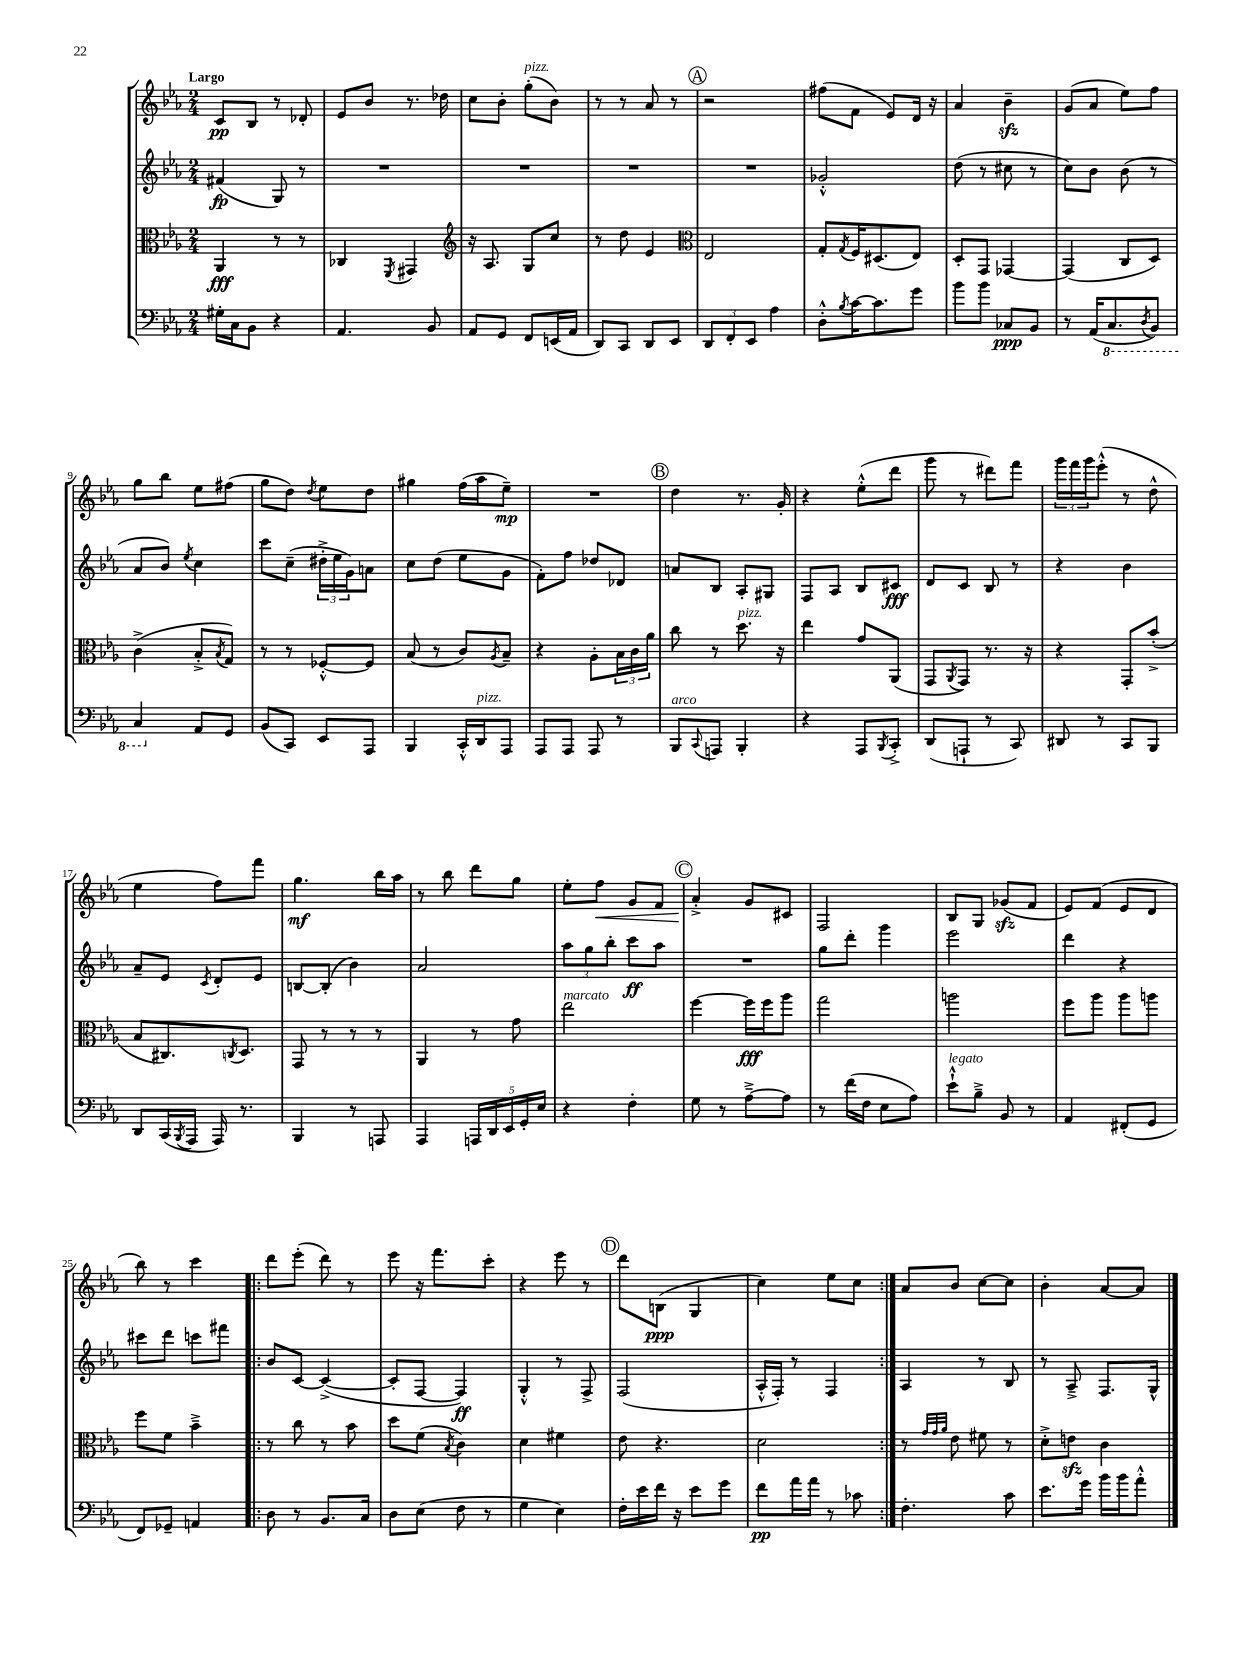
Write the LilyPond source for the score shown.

<<
\new StaffGroup <<
\new Staff = "s0" {
    \clef treble \key ees \major \numericTimeSignature \time 2/4 \tempo "Largo"
    c'8\pp bes8 r8 des'8-. |
    ees'8 bes'8 r8. des''16 |
    c''8 bes'8-. g''8-.^\markup { \italic "pizz." }( bes'8) |
    r8 r8 aes'8 r8 |
    \mark \markup { \circle "A" } r2 |
    fis''8( f'8 ees'8) d'16 r16 |
    aes'4 bes'4--\sfz |
    g'8( aes'8 ees''8) f''8 |
    g''8 bes''8 ees''8 fis''8( |
    g''8 d''8) \acciaccatura { d''8 } ees''8 d''8 |
    gis''4 f''16( aes''16 ees''8--\mp) |
    R2 |
    \mark \markup { \circle "B" } d''4 r8. g'16-. |
    r4 ees''8-.-^( d'''8 |
    g'''8 r8 dis'''8) f'''8 |
    \tuplet 3/2 { g'''16 f'''16 g'''16 } ees'''8-.-^( r8 d''8-^ |
    ees''4 f''8) f'''8 |
    g''4.\mf bes''16 aes''16 |
    r8 bes''8 d'''8 g''8 |
    ees''8-. f''8\< g'8 f'8 |
    \mark \markup { \circle "C" } aes'4-.->\! g'8 cis'8 |
    f2 |
    bes8 g8 ges'8\sfz( f'8 |
    ees'8) f'8( ees'8 d'8 |
    bes''8) r8 c'''4 |
    \repeat volta 2 { d'''8 ees'''8-.( d'''8) r8 |
    ees'''8 r16 f'''8. c'''8-. |
    r4 ees'''8 r8 |
    \mark \markup { \circle "D" } d'''8 b8\ppp( g4 |
    c''4) ees''8 c''8 | }
    aes'8 bes'8 c''8~ c''8 |
    bes'4-. aes'8~ aes'8 \bar "|." |
}
\new Staff = "s1" {
    \clef treble \key ees \major \numericTimeSignature \time 2/4
    fis'4\fp( g8) r8 |
    R2 |
    R2 |
    R2 |
    \mark \markup { \circle "A" } R2 |
    ges'2-.-^ |
    d''8( r8 cis''8 r8 |
    c''8) bes'8 bes'8( r8 |
    aes'8 bes'8) \acciaccatura { ees''8 } c''4 |
    c'''8 c''8--( \tuplet 3/2 { dis''16-.-> ees''16 g'16) } a'8 |
    c''8 d''8( ees''8 g'8 |
    f'8-.) f''8 des''8 des'8 |
    \mark \markup { \circle "B" } a'8 bes8 aes8-. gis8 |
    f8 aes8 bes8 cis'8\fff |
    d'8 c'8 bes8 r8 |
    r4 bes'4 |
    aes'8-- ees'8 \acciaccatura { c'8 } d'8-. ees'8 |
    b8~ b8-.( bes'4) |
    aes'2 |
    \tuplet 3/2 { aes''8 g''8 bes''8-. } c'''8\ff aes''8 |
    \mark \markup { \circle "C" } R2 |
    g''8 d'''8-. g'''4 |
    ees'''2 |
    d'''4 r4 |
    cis'''8 d'''8 c'''8 fis'''8 |
    \repeat volta 2 { bes'8 c'8~ c'4~->( |
    c'8-. f8~ f4\ff) |
    g4-.-^ r8 f8-> |
    \mark \markup { \circle "D" } f2( |
    aes16-.-^ f16-.) r8 f4 | }
    aes4 r8 bes8 |
    r8 aes8---> f8. g16-^ \bar "|." |
}
\new Staff = "s2" {
    \clef alto \key ees \major \numericTimeSignature \time 2/4
    aes,4\fff r8 r8 |
    ces4 \acciaccatura { f,8 } gis,4 |
    \clef treble r16 aes8. g8 c''8 |
    r8 d''8 ees'4 |
    \mark \markup { \circle "A" } \clef alto ees2 |
    g8-. \acciaccatura { g8 } f16 dis8.( ees8) |
    d8-. g,8 ges,4~ |
    ges,4( c8 d8) |
    c'4->( bes8-.-> \acciaccatura { bes8 } g8) |
    r8 r8 fes8~-.-^ fes8 |
    bes8( r8 c'8) \acciaccatura { aes8 } bes8-- |
    r4 aes8-. \tuplet 3/2 { bes16 c'16 aes'16 } |
    \mark \markup { \circle "B" } c''8 r8 d''8.^\markup { \italic "pizz." } r16 |
    ees''4 g'8 aes,8( |
    g,8 \acciaccatura { aes,8 } g,8) r8. r16 |
    r4 g,8-. bes'8-.->( |
    bes8 cis8.) \acciaccatura { c8 } d8. |
    g,8 r8 r8 r8 |
    aes,4 r8 g'8 |
    ees''2^\markup { \italic "marcato" } |
    \mark \markup { \circle "C" } f''4~ f''16\fff f''16 aes''8 |
    g''2 |
    a''2 |
    f''8 aes''8 aes''8 a''8 |
    f''8 f'8 bes'4---> |
    \repeat volta 2 { r8 c''8 r8 bes'8 |
    d''8 f'8( \acciaccatura { bes8 } c'4) |
    d'4 fis'4 |
    \mark \markup { \circle "D" } ees'8 r4. |
    d'2 | }
    r8 \grace { g'32 g'32 aes'32 } ees'8 fis'8 r8 |
    d'8-.-> e'8\sfz c'4 \bar "|." |
}
\new Staff = "s3" {
    \clef bass \key ees \major \numericTimeSignature \time 2/4
    gis16-. c16 bes,8 r4 |
    aes,4. bes,8 |
    aes,8 g,8 f,8 e,16( aes,16 |
    d,8) c,8 d,8 ees,8 |
    \mark \markup { \circle "A" } \tuplet 3/2 { d,8 f,8-. ees,8 } aes4 |
    d8-.-^ \acciaccatura { bes8 } c'16~ c'8. g'8 |
    bes'8 bes'8 ces8\ppp bes,8 |
    r8 aes,16( \ottava #-1 c,8. \acciaccatura { d,8 } bes,,8) |
    c,4 \ottava #0 aes,8 g,8 |
    bes,8( c,8) ees,8 aes,,8 |
    bes,,4 c,16-.-^ d,16^\markup { \italic "pizz." } aes,,8 |
    aes,,8 aes,,8 aes,,8 r8 |
    \mark \markup { \circle "B" } bes,,8^\markup { \italic "arco" } \appoggiatura { c,8 } a,,8 bes,,4-. |
    r4 aes,,8 \acciaccatura { bes,,8 } c,8-.-> |
    d,8( a,,8-! r8 c,8) |
    dis,8 r8 c,8 bes,,8 |
    d,8 c,16( \acciaccatura { bes,,8 } aes,,16 aes,,16) r8. |
    bes,,4 r8 a,,8 |
    aes,,4 \tuplet 5/4 { a,,16 d,16 ees,16 g,16-. ees16 } |
    r4 f4-. |
    \mark \markup { \circle "C" } g8 r8 aes8~---> aes8 |
    r8 f'16( f16 ees8 aes8) |
    ees'8-!-^^\markup { \italic "legato" } bes8---> bes,8 r8 |
    aes,4 fis,8-.( g,8 |
    f,8) ges,8-- a,4 |
    \repeat volta 2 { d8 r8 bes,8. c16 |
    d8 ees8( f8 r8 |
    g4 ees4) |
    \mark \markup { \circle "D" } f16-. ees'16 f'16 r16 ees'8 g'8 |
    f'8\pp aes'16 aes'16 r8 ces'8 | }
    f4.-. c'8 |
    ees'8. g'16 bes'16 bes'16 aes'8-.-^ \bar "|." |
}
>>
>>
